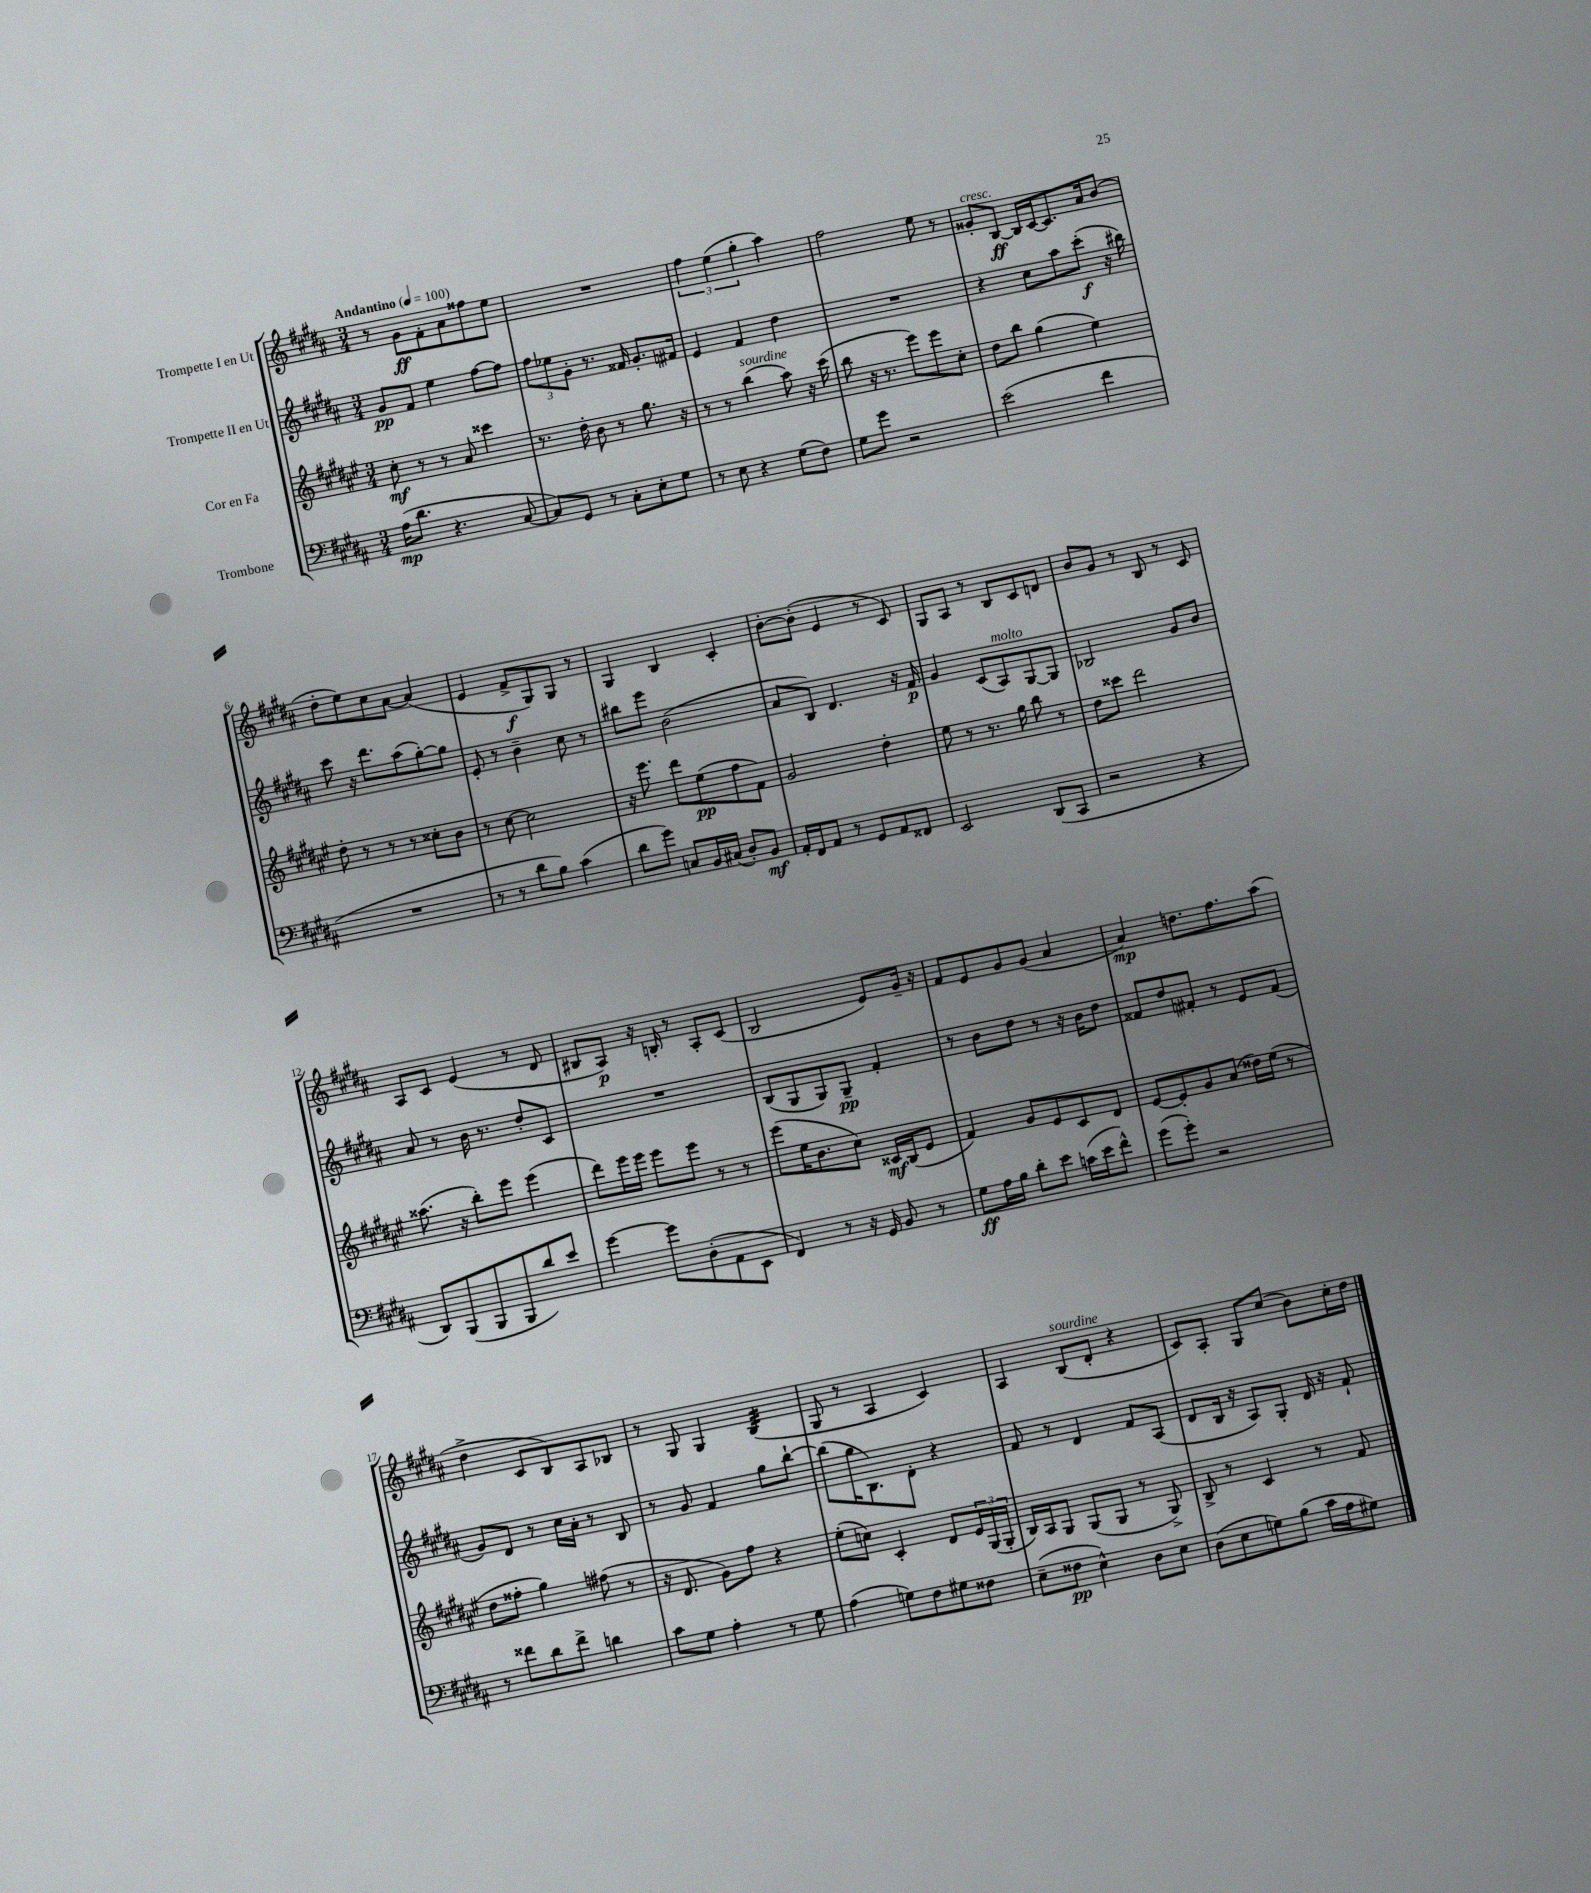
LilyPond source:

<<
\new StaffGroup <<
\new Staff = "s0" \with { instrumentName = "Trompette I en Ut" } {
    \clef treble \key b \major \numericTimeSignature \time 3/4 \tempo "Andantino" 4 = 100
    r8 gis'8\ff fis'8-. ais'8 fisis''8 e''8 |
    R2. |
    \tuplet 3/2 { fis''4 e''4( gis''4-. } ais''4) |
    fis''2 e''8 r8 |
    gisis'8-.^\markup { \italic "cresc." } b8~\ff b16 cis'16~ cis'8. ais'16 b'8( |
    dis''8-. e''8) cis''8 ais'8~ ais'4( |
    e'4 fis'8->\f gis8) gis8 r8 |
    gis4 b4 cis'4-. |
    b'8~-. b'8-.( e'4 r8 cis'8) |
    gis8 ais8 r8 b8 cis'8 d'8 |
    b'8 gis'8 r8 b8 r8 cis'8 |
    ais8 cis'8 e'4( r8 dis'8 |
    bis8 ais8\p) r16 b16-. r8 ais8-. cis'8( |
    b2 e'8) gis'16-- r16 |
    fis'8 e'8 gis'8 gis'8( ais'4 |
    ais'4\mp) d''8. fis''8. ais''8( |
    dis''4-> cis'8 b8) ais8 bes8 |
    r8 gis8 gis4 b4:32( |
    gis8 r8 ais4 cis'4) |
    ais4 b8^\markup { \italic "sourdine" }( dis'8-. r4 |
    cis'8) ais8-. gis8 cis''8( b'8) cis''16-. dis''16 \bar "|." |
}
\new Staff = "s1" \with { instrumentName = "Trompette II en Ut" } {
    \clef treble \key b \major \numericTimeSignature \time 3/4
    gis'8\pp fis'8 e''4 fis''8~ fis''8 |
    \tuplet 3/2 { fis''8 ees''8 gis'8-. } r8. fisis'16 gis'8.-. fis'16 |
    e'4 fis'4 dis''4 |
    R2. |
    r4 cis''8 ais''8 cis'''8-.\f( r16 bis''16) |
    cis'''8 r16 dis'''8. ais''8( gis''8~-.) gis''8 |
    e'8-. r8 b'4-- cis''8 r8 |
    bis''8 e'''8 b'2( |
    ais'8 b8) dis'4. r16 fis'16\p |
    gis'4 cis'8( ais8^\markup { \italic "molto" }) gis8~ gis8 |
    bes2 gis'8 b'8 |
    ais'8 r8 b'16 r8. dis''8-. cis'8 |
    R2. |
    b8( gis8 gis8) gis8--\pp fis'4-. |
    r8 b'8 dis''8 r8 r16 b'16 dis''8 |
    fisis'8 dis''8 fis'8-. r8 e'8 fis'8( |
    gis'8) dis'8 r8 cis''16 ais'16-. r8 b8 |
    r8 gis'8 fis'4 gis''8 b''8~-! |
    b''8( gis''16 b8.) dis'8-. r4 |
    fis'8 r8 dis'4 fis'8 ais8( |
    dis'8 b16 r16 ais8) gis8-. dis'16 r16 fis'8-! \bar "|." |
}
\new Staff = "s2" \with { instrumentName = "Cor en Fa" } {
    \clef treble \key fis \major \numericTimeSignature \time 3/4
    cis''8-.\mf r8 r8 ais'8 cisis'''4 |
    r8. dis''16-. b'8 r8 gis''8. r16 |
    r8 r8 b''4^\markup { \italic "sourdine" }( ais''8) r16 cis'''16( |
    b''8 r16 r8. eis'''8) eis'''8 cis''8-. |
    dis''8 b''8 gis''4( eis''4) |
    dis''8-. r8 r8 r8 cisis''8-. b'8 |
    r8 cis''8~ cis''2 |
    r16 eis'''8. dis'''8 eis''8\pp( fis''8 fis'8) |
    gis'2 dis''4-. |
    eis''8 r8 r8. gis''16 b''8 r8 |
    dis''8 cisis'''8 dis'''2 |
    aisis''8.( r16 b''8-.) eis'''8 eis'''4( |
    dis'''8) eis'''16 eis'''16 eis'''8 eis'''8 r8 r8 |
    eis'''8( eis''16 b'8. cis''8) cisis'16\mf b16( eis'8 |
    fis'4) gis'8 eis'8 cis'8 dis'8 |
    eis'8~ eis'8-. gis'8 ais'8( disis''16) eis''16( r8 |
    dis''8 fisis''8-. gis''4) fis''8( r8 |
    r16 dis'8. gis'8) fis''8 r4 |
    eis''8-.( c''8) cis'4-. dis'8 \tuplet 3/2 { eis'16 gis16( gis16-. } |
    b16) ais16 gis8 gis8( gis8 r8 gis8->) |
    b8-> r8 cis'4 r8 fis'8 \bar "|." |
}
\new Staff = "s3" \with { instrumentName = "Trombone" } {
    \clef bass \key b \major \numericTimeSignature \time 3/4
    ais16\mp( dis'8. r4. cis8~ |
    cis8) gis,8 r8 cis8-. e8-. gis8 |
    r8 e8 r4 gis8( fis8) |
    gis8 gis'8 r2 |
    e'2( fis'4 |
    R2. |
    r8 r8 dis'8 b8) cis'4( |
    dis'8 gis'8) c8 b,16 cis16( dis8-.) b,8\mf |
    ais,16-. fis,16 ais,8 r8 gis,8 ais,8 fisis,8 |
    e,2 dis,8( cis,8 |
    r2 r4 |
    dis,8) b,,8( b,,8 b,,8 dis'8) e'8 |
    gis'4~ gis'8 dis8-.( ais,8 e,8 |
    fis,4) r8 r16 gis,16 b,8 r8 |
    gis8\ff ais16 b16 dis'8-. e'8 c'16( e'16 fis'8-^) |
    gis'8( gis'8-.) r2 |
    r8 fisis'8 dis'8 fisis'8-> d'4 |
    cis'8 gis8 ais4-. r8 gis8 |
    ais4( g8) fis8 gis8 fisis8 |
    e8--( fisis8\pp e4-^) dis8 e8 |
    dis8( e8 g8) b8( cis'16 ais16 gis8) \bar "|." |
}
>>
>>
